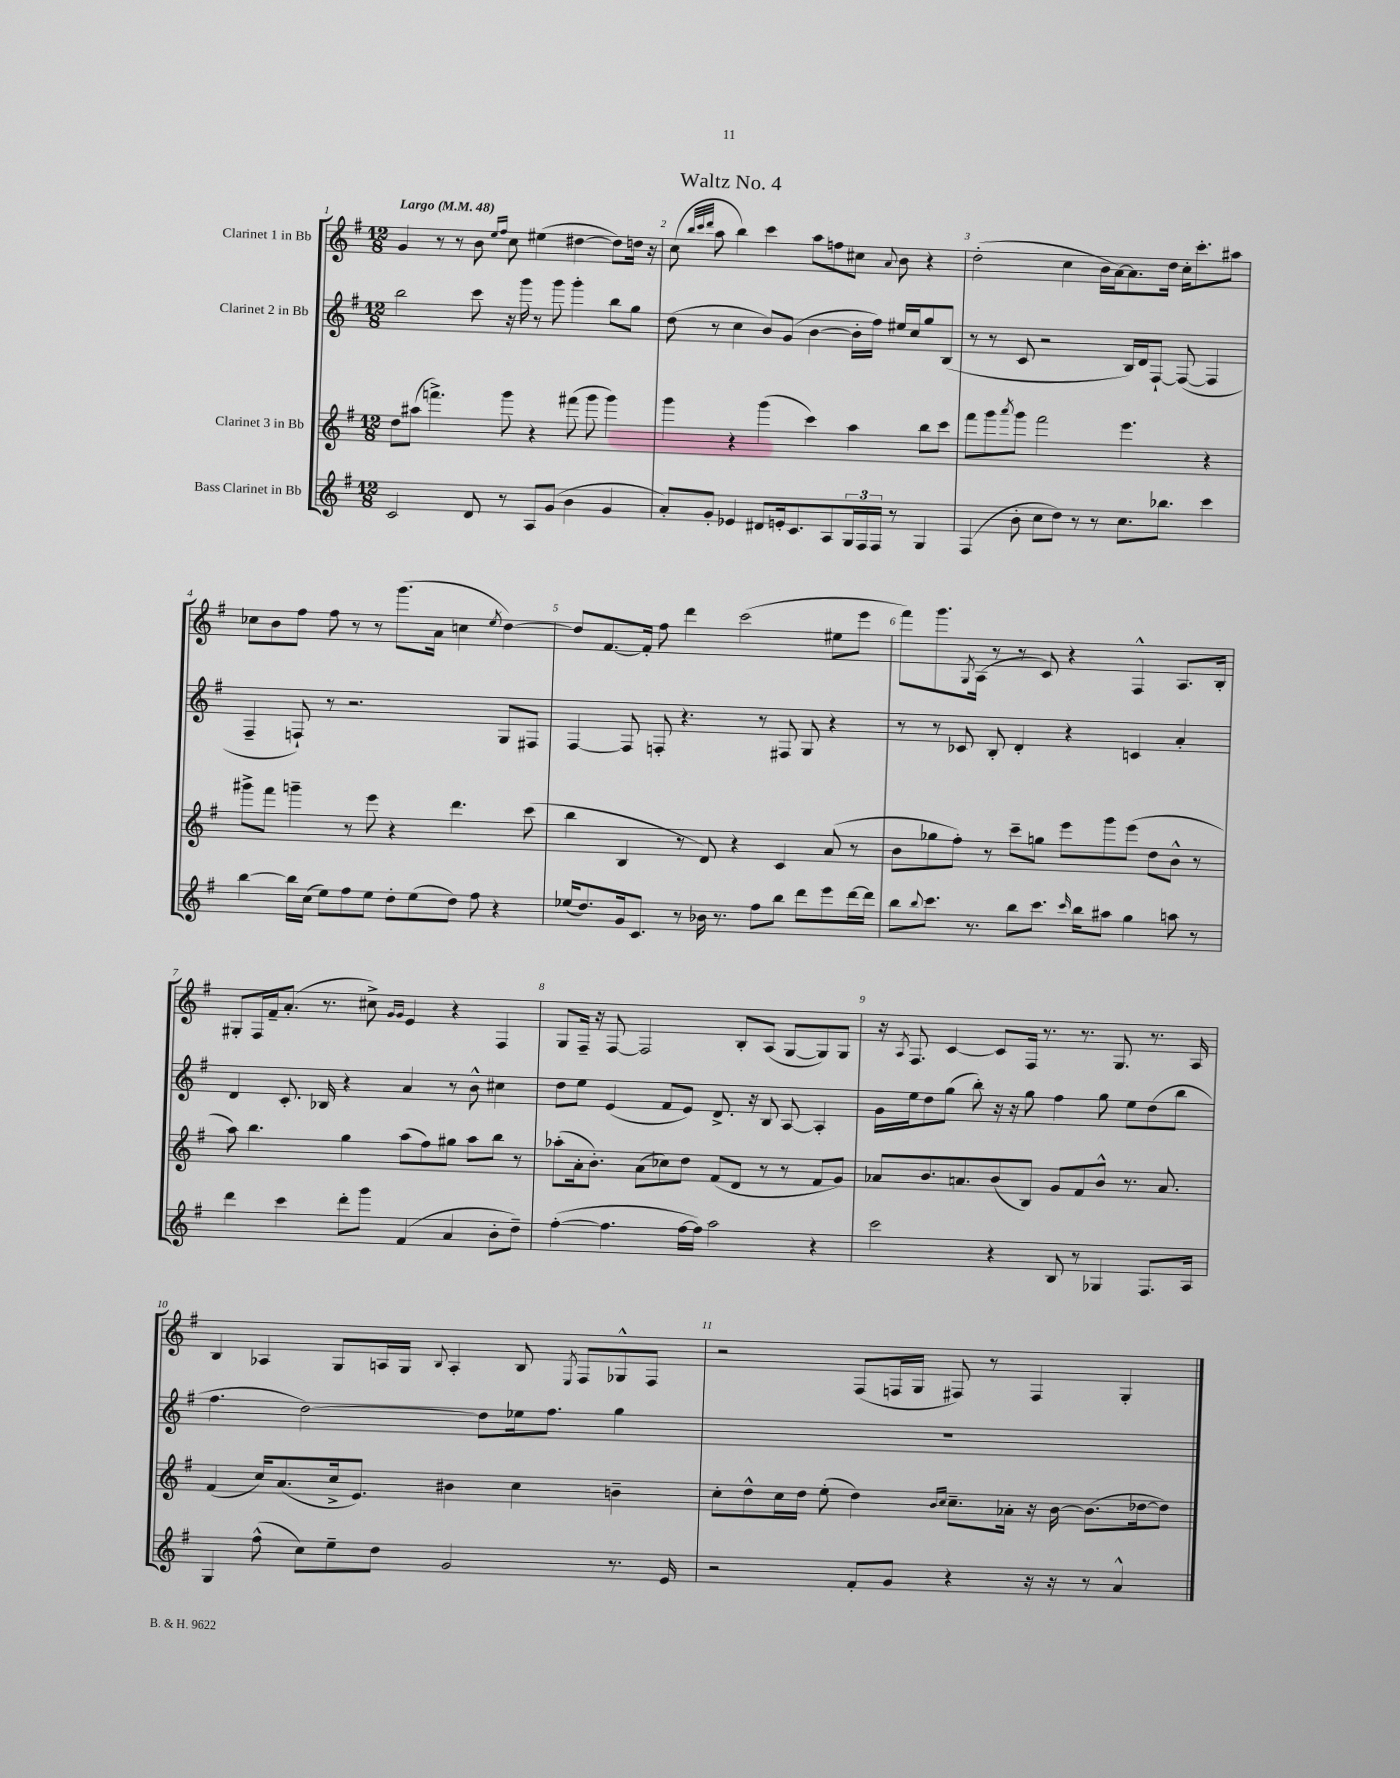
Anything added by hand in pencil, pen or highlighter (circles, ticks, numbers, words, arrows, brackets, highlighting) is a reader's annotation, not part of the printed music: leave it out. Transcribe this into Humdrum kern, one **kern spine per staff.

**kern	**kern	**kern	**kern
*staff4	*staff3	*staff2	*staff1
*clefG2	*clefG2	*clefG2	*clefG2
*k[f#]	*k[f#]	*k[f#]	*k[f#]
*M12/8	*M12/8	*M12/8	*M12/8
*MM48	*MM48	*MM48	*MM48
2c	8dd	2bb	4g
.	(8aa#	.	.
.	4.fff^)	.	8r
.	.	.	8r
8d	.	8ccc	8b
.	.	.	16qqee
.	.	.	16qqff#
8r	8ggg	16r	8cc
.	.	16ggg	.
8A	4r	8r	(4ee#
(8g	.	8ggg	.
4b	(8fff#	4ggg'	[4dd#
.	8ggg	.	.
4g	4ggg)	8bb	8dd#])
.	.	8gg	16dd
.	.	.	16r
=	=	=	=
8a')	4ggg	(8dd	(8cc
.	.	.	32qqbb
.	.	.	32qqccc
.	.	.	32qqddd
8g'	.	8r	8aa
4e-	4r	4cc	4bb)
8d#	(4ggg	8b)	4ccc
16e'	.	(8g	.
8.c	.	.	.
.	4ccc)	[4b	8aa
8A	.	.	8ff
24G	4aa	16b']	8cc#
24F#	.	.	.
.	.	16ff#)	.
24F#	.	.	.
.	.	.	8qqa
8r	.	16ee#	8b
.	.	16cc	.
4G	8bb	8gg	4r
.	8ccc	(8B	.
=	=	=	=
(4F#	8fff#	8r	(2dd'
.	8ggg	8r	.
.	8qaaa	.	.
8b'	8ggg	8c	.
8cc	2fff#	2r	.
8dd)	.	.	4cc
8r	.	.	.
8r	.	.	16b
.	.	.	[16a)
8.cc	4.eee	16B)	8.a]
.	.	16d	.
.	.	[8F#`	.
8.bb-	.	.	16dd
.	.	(8F#_	16cc'
.	.	.	8.ccc'
4ccc	4r	4F#]	.
.	.	.	8aa#
=	=	=	=
[4bb	8ggg#^	4F#~	8cc-
.	8fff#	.	8b
16bb]	4ggg~	8F`)	8ff#
(16cc	.	.	.
8ee)	.	8r	8ff#
8ff#	8r	2.r	8r
8ee	8eee	.	8r
8dd'	4r	.	(8.ggg
(8ee	.	.	.
.	.	.	16a
8dd)	4.ddd	.	4cc
8ff#	.	.	.
.	.	.	8qee
4r	.	8G	[4dd)
.	(8ccc	8F#	.
=	=	=	=
(16ee-	4bb	[4F#	8dd]
8.dd)	.	.	.
.	.	.	[8.f#
16g	4B	8F#]	.
8.c	.	.	16f#']
.	.	8F'	8ff#
8r	8r	4.r	4ddd
16b-	8d)	.	.
8.r	.	.	.
.	4r	.	(2ccc
8ff#	.	8r	.
8bb	4c	8F#	.
8ddd	.	8G	.
8eee	(8a	4r	8ee#
[16ddd	8r	.	8eee
16ddd]	.	.	.
=	=	=	=
8bb	8b	8r	8fff#)
8qqbb	.	.	.
8.ccc	8gg-	8r	8.ggg
.	8ff#')	8c-	.
.	.	.	8qG
8.r	.	.	(16A
.	8r	8B'	8r
8bb	8ccc~	4d'	8r
8.ccc	8gg	.	8c)
.	8eee	4r	4r
16qqccc	.	.	.
16bb	.	.	.
8aa#	8ggg	.	.
4gg	(8eee	4c	4F#^^
.	8dd	.	.
8aa	8b^^	4a'	8.A
8r	8r	.	.
.	.	.	16B'
=	=	=	=
4ddd	8aa)	4d	8G#'
.	4.bb	.	16F#
.	.	.	16f#~
4ccc	.	8.c'	(8.a'
.	.	16B-	8.r
8ddd'	4gg	4r	.
8ggg	.	.	8cc#^)
.	.	.	16qqg
.	.	.	16qqg
(4f#	(8aa	4a	4e
.	8ff#)	.	.
4a	8gg#	8r	4r
.	8aa	8b^^	.
8b'	8bb	4cc#	4F#
8dd~)	8r	.	.
=	=	=	=
([4ff#'	(8aa-'	8dd	8G
.	16a'	8ee	16F#~
.	8.b')	.	16r
4.ff#]	.	(4e	[8F#
.	(8a	.	2F#]
.	8cc-)	8f#	.
[16ff#	8dd	8e)	.
16ff#])	.	.	.
2aa	(8f#	8.d^	.
.	8d	.	8B'
.	.	16r	.
.	8r	8B	(8A
.	8r	[8A	[8G
4r	8f#	4A']	8G])
.	8g)	.	8G
=	=	=	=
2ccc	8a-	16g	16r
.	.	.	8qA
.	.	16ee	8.F#
.	8.b	8dd	.
.	.	(8gg	[4c
.	8.a	.	.
.	.	8bb')	.
4r	(8b	16r	8c]
.	.	16r	.
.	8B)	8gg	16F#
.	.	.	8.r
8B	8g	4ff#	.
8r	8f#	.	8.r
4G-	8b^^	8gg	.
.	.	.	8.G
.	8.r	8ee	.
8.F#	.	(8dd	8.r
.	8.a	.	.
.	.	8bb	.
16A	.	.	16A
=	=	=	=
4G	(4f#	4.ff#	4B
(8ff#^^	16cc)	.	4A-
.	(8.a	.	.
8cc)	.	[2dd)	.
8ee~	16cc^	.	8G
.	8.e)	.	.
8dd	.	.	16A
.	.	.	16G
.	.	.	8qqB
2g	4b#	.	4A'
.	.	8dd]	.
.	4cc	16ee-	8B
.	.	8.ff#	.
.	.	.	8qE
.	.	.	8F#
8.r	4b~	4gg	8G-^^
.	.	.	8F#
16e	.	.	.
=	=	=	=
2r	8cc'	1.r	2r
.	8dd^^	.	.
.	16cc	.	.
.	16dd	.	.
.	(8ee'	.	.
8f#'	4dd)	.	(8F#
8g	.	.	16F
.	.	.	16G
.	16qqb	.	.
.	16qqcc	.	.
4r	8.cc~	.	8F#)
.	.	.	8r
.	16a-'	.	.
16r	16r	.	4F#
16r	[16b	.	.
8r	(8.b]	.	.
4a^^	.	.	4G'
.	[16dd-	.	.
.	8dd-])	.	.
==	==	==	==
*-	*-	*-	*-
